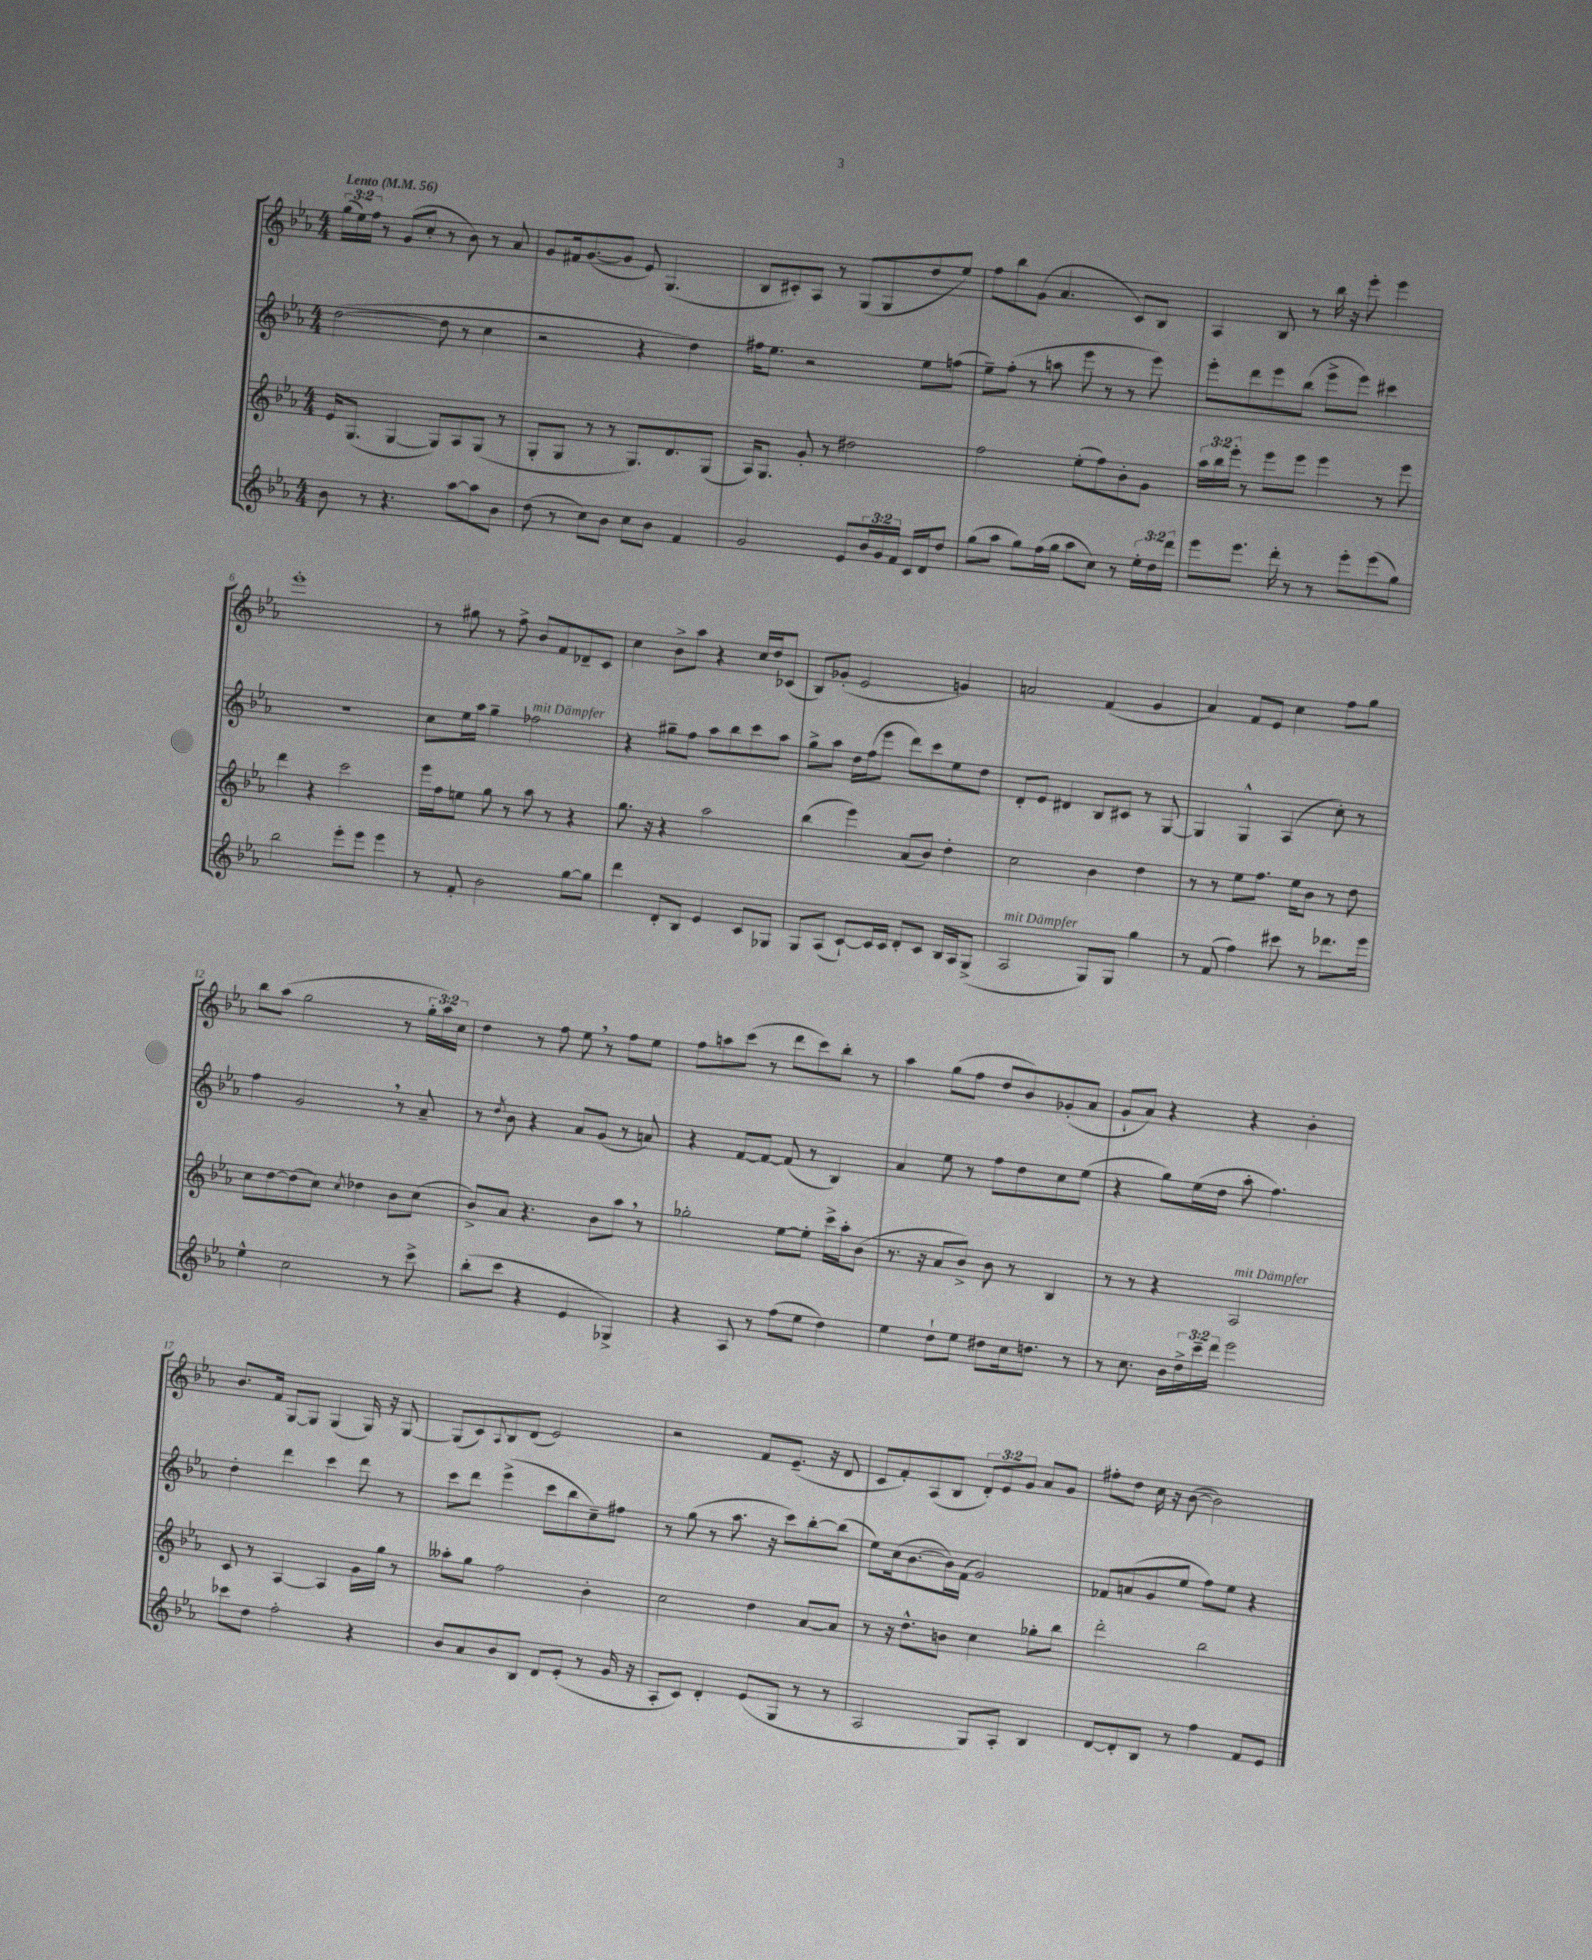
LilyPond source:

<<
\new StaffGroup <<
\new Staff = "s0" {
    \clef treble \key ees \major \numericTimeSignature \time 4/4 \override Staff.TupletNumber.text = #tuplet-number::calc-fraction-text \tempo "Lento" 4 = 56
    \tuplet 3/2 { g''16( ees''16) f''16 } r8 g'8( c''8-. r8 bes'8) r8 aes'8 |
    g'8 fis'16 g'8.~( g'8 ees'8) g4.( |
    bes8 cis'8-.) aes8 r8 g8( g8 d''8 ees''8) |
    f''8 bes''8 g'8( aes'4. c'8) bes8 |
    aes4 bes8 r8 bes''16 r16 ees'''8-. ees'''4 |
    ees'''1-. |
    r8 gis''8 r8 f''8-> bes'8 f'8 des'8-- c'8 |
    c''4 bes'8-> aes''8 r4 c''16 d''16 ces'8( |
    bes8) ges'8-.( ees'2 g'4) |
    a'2 f'4( g'4 |
    aes'4) f'8 ees'8 c''4 f''8 g''8 |
    bes''8 aes''8( g''2 r8 \tuplet 3/2 { g''16-. aes''16) c''16 } |
    d''4 r8 f''8 ees''8 \breathe r8 f''8 ees''8 |
    f''8 a''8 c'''8( r8 d'''8 c'''8) bes''8-. r8 |
    aes''4 g''8( f''8 d''8 bes'8) ges'8-.( aes'8 |
    g'8-! aes'8) r4 r4 bes'4-. |
    bes'8. f'16 g8~ g8 g4( g16) r16 g8~ |
    g8( c'8) \appoggiatura { aes8 } bes8 d'8( ees'2) |
    r2 f'8 ees'8.--( r16 d'8 |
    c'8 f'8-.) aes8( bes8 \tuplet 3/2 { d'8-.) ees'8 g'8 } aes'8 g'8 |
    fis''8-. d''8 c''16 r16 bes'8~( bes'2) \bar "|." |
}
\new Staff = "s1" {
    \clef treble \key ees \major \numericTimeSignature \time 4/4
    d''2~( d''8 r8 c''4 |
    r2 r4 d''4) |
    fis''16 ees''8. r2 ees''8 f''8( |
    ees''8--) f''8-.( r8 a''8 ees'''8 r8 r8 ees'''8) |
    ees'''8-. d'''8 ees'''8 bes''8( ees'''8-> ees'''8) cis'''4 |
    R1 |
    c''8 ees''16 aes''16 g''4-- fes''2^\markup { \italic "mit Dämpfer" } |
    r4 gis''8-- f''8 aes''8 bes''8 c'''8 aes''8 |
    g''8-> aes''8 d''16 f''16( ees'''8 d'''8) c'''8 ees''8 d''8 |
    d'8-. ees'8 dis'4 bes8 cis'8 r8 g8~ |
    g4 g4-^ aes4( c''8-.) r8 |
    f''4 g'2 \breathe r8 aes'8-- |
    r8 \acciaccatura { d''8 } bes'8 r4 aes'8 g'8( r8 a'8) |
    r4 f'8~ f'8~ f'8( r8 bes4) |
    aes'4 ees''8 r8 f''8 d''8 c''8 ees''8( |
    r4 g''8) ees''16( d''16 aes''8-. f''4.) |
    d''4-. d'''4 c'''4 d'''8 r8 |
    c'''8 d'''8 ees'''4->( c'''8 bes''8 c''8--) fis''8 |
    r8 g''8( r8 aes''8. r16 c'''8) bes''8~-. bes''8( |
    ees''8) c''16( bes'8.~ bes'16) f'16( g'2) |
    fes'8 a'8( g'8 ees''8 f''8) ees''8 r4 \bar "|." |
}
\new Staff = "s2" {
    \clef treble \key ees \major \numericTimeSignature \time 4/4 \override Staff.TupletNumber.text = #tuplet-number::calc-fraction-text
    ees'16 g8.( g4~ g8) aes8 g8( r8 |
    g8-. g8 r8 r8 g8.) d'8. g8( |
    aes16) g8. g'8-. r8 dis''2 |
    f''2 ees''8-.( f''8) bes'8-. g'8 |
    \tuplet 3/2 { aes''16 bes''16 ees'''16-. } r8 ees'''8 ees'''8 ees'''4 r8 ees'''8 |
    d'''4 r4 c'''2 |
    ees'''16 f''16 e''8 g''8 r8 aes''8 r8 r4 |
    g''8. r16 r4 aes''2 |
    bes''4( ees'''4) aes'8( bes'8) d''4-. |
    c''2 bes'4 d''4 |
    r8 r8 ees''8 f''8. ees''16 bes'8 r8 d''8 |
    c''8 d''8~ d''8( c''8) \acciaccatura { c''8 } des''4 bes'8 c''8( |
    bes'8->) aes'8 r4. bes'8 aes''8 \breathe r8 |
    ges''2-. ees''8~ ees''8-. c'''16-> aes''16-. bes'8( |
    r8. r16 aes'8 bes'8->) bes'8 r8 bes4 |
    r8 r8 r4 aes2^\markup { \italic "mit Dämpfer" } |
    c'8 r8 aes4~ aes4 g'16 g''16 r8 |
    aeses''8-. g''8 f''2 bes'4-. |
    c''2 d''4 aes'8~ aes'8 |
    r8 r16 d''8.-^ b'8 c''4 ges''8-. bes''8 |
    d'''2-. bes''2 \bar "|." |
}
\new Staff = "s3" {
    \clef treble \key ees \major \numericTimeSignature \time 4/4 \override Staff.TupletNumber.text = #tuplet-number::calc-fraction-text
    bes'8 r8 r4. aes''8~ aes''8 bes'8 |
    d''8( r8 c''8) bes'8 c''8 bes'8 f'4 |
    g'2 ees'8 \tuplet 3/2 { bes'16 g'16 f'16 } c'16 d'16 d''8 |
    g''8( aes''8 g''8) f''16( g''16 aes''8 c''8) r8 \tuplet 3/2 { ees''16-. d''16 d'''16 } |
    ees'''8 ees'''8. d'''16-. r8 r8 ees'''8-. ees'''8( g''8) |
    bes''2 ees'''8-. ees'''8 ees'''4 |
    r8 f'8-. bes'2 g''8~ g''8 |
    d'''4 d'8-. bes8 ees'4 c'8 ges8 |
    g8 aes8( c'8~-!) c'16 c'16 d'8-. c'8 bes16 aes16 g8->( |
    aes2^\markup { \italic "mit Dämpfer" } g8) g8 g''4 |
    r8 f'8( f''4) cis'''8 r8 des'''8. ees'''16 |
    ees''4-^ c''2 r8 c'''8-> |
    bes''8-.( c'''8 r4 ees'4 ges4->) |
    r4 aes8 r8 f''8( ees''8 d''4) |
    ees''4 d''8-! ees''8 dis''8 c''16 d''8. r8 |
    r8 c''8. bes'16 \tuplet 3/2 { d''16-> c'''16-- d'''16 } ees'''2 |
    ces'''8 d''8 f''2-. r4 |
    bes'8 aes'8 bes'8 bes8 d'8 ees'8-.( r8 g'16 r16 |
    aes8-. c'8) d'4-. ees'8( g8 r8 r8 |
    aes2 g8) aes8-. bes4 |
    d'8~ d'8-. bes8 r8 f''4 f'8 ees'8 \bar "|." |
}
>>
>>
